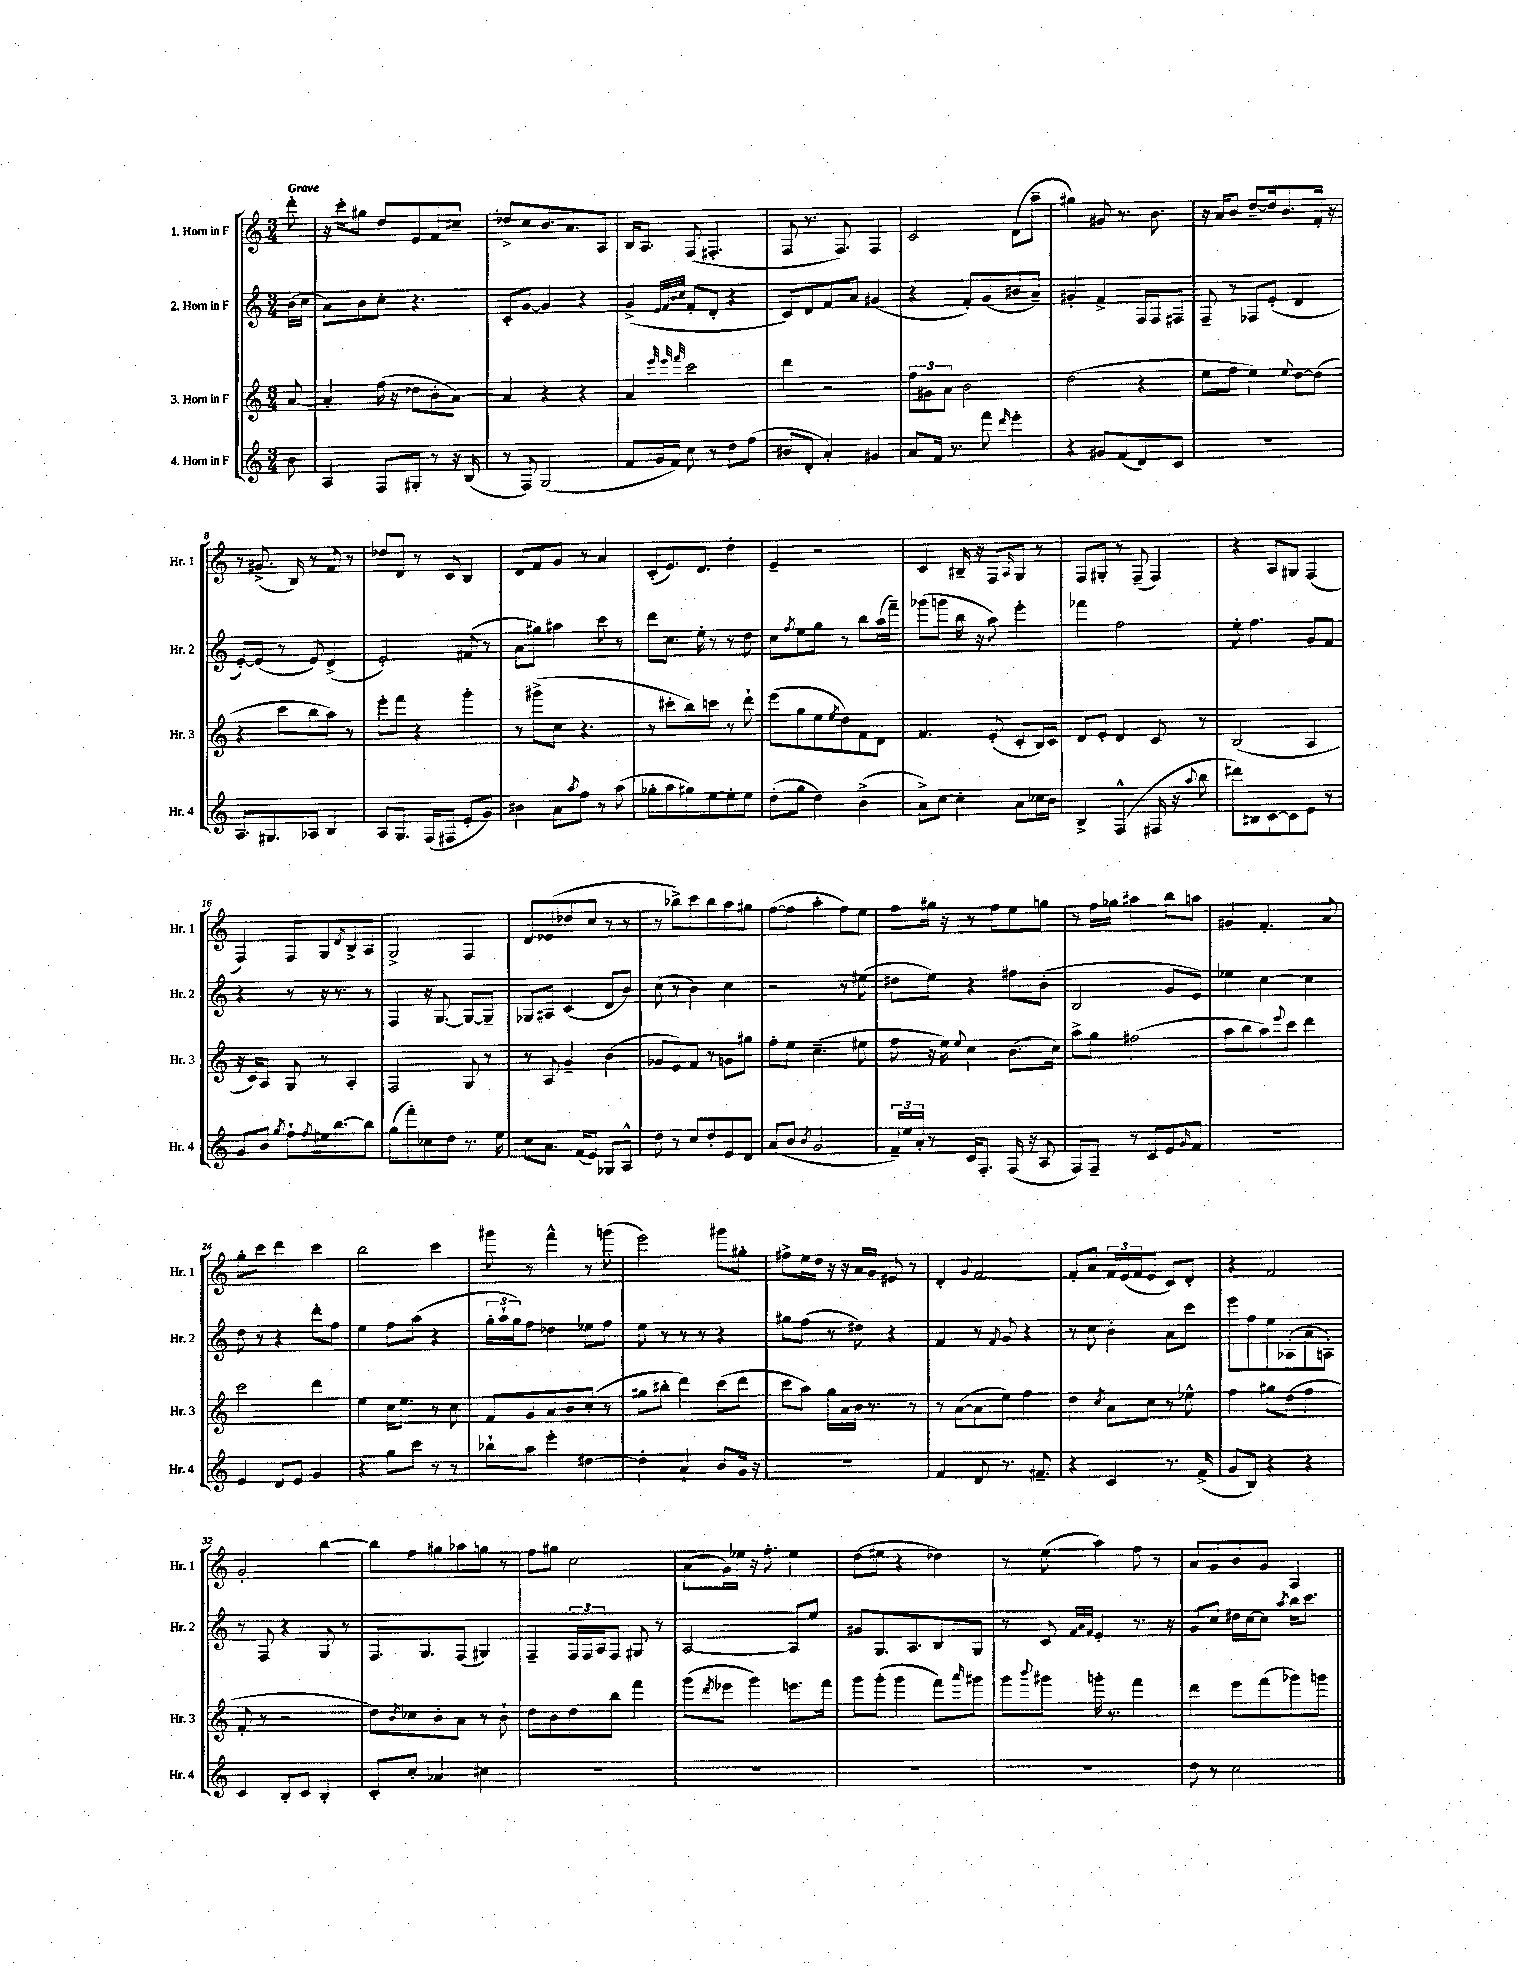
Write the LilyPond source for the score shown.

<<
\new StaffGroup <<
\new Staff = "s0" \with { instrumentName = "1. Horn in F" shortInstrumentName = "Hr. 1" } {
    \clef treble \key c \major \numericTimeSignature \time 3/4 \partial 8 \tempo "Grave"
    d'''8-. |
    r16 c'''16-. gis''8 d''8 e'8 f'8 cis''8-- |
    des''8-> c''8 b'8. a'8. a8 |
    b16 a8. f8( fis4.-. |
    f8 r8. f8.) f4 |
    c'2 d'8( a''8-- |
    gis''4) gis'8 r8. b'8. |
    r16 a'16 b'8 d''8~-- d''16 b'8. f'16-. r16 |
    r8 gis'8.->( b16) r8 f'8 r8 |
    des''8 d'8 r8 c'8 b4 |
    d'8 f'8 g'8 r8 a'4 |
    c'8-.( e'8.) d'8. d''4-. |
    e'4-- r2 |
    c'4 bis16-- r16 f8 \grace { a16 } g8 r8 |
    f8 gis8-. r8 f8--( f4) |
    r4 a8 gis8 f4( |
    f4) f8 g8 \acciaccatura { d'8 } b8-> a8 |
    g2-> f4 |
    d'8 ees'8( des''8 c''8 r8 r8 |
    r8 bes''8->) c'''8 bes''8 a''8 gis''8 |
    f''8~( f''8 a''4-. f''8) e''8 |
    f''8 gis''16 r16 r8 f''8 e''8 g''8 |
    r8 f''16 ges''16 ais''4 b''8 a''8 |
    gis'4 f'4.-. a'8 |
    g''8-. c'''8 d'''4 c'''4 |
    b''2 c'''4 |
    gis'''8 r8 f'''4-^ r8 g'''8( |
    e'''2) gis'''8 gis''8-. |
    fis''8-> e''16 d''16 r16 r16 a'16 g'16 eis'8 r8 |
    d'4-. \appoggiatura { g'8 } f'2~ |
    f'8-. a'8 \tuplet 3/2 { f'16 e'16( f'16 } e'8 c'8) d'8-. |
    r4 f'2 |
    g'2-. b''4~ |
    b''8 f''8 gis''8 aes''8 g''8 r8 |
    f''8 gis''8 c''2 |
    a'8( g'16) ees''16 r16 f''8.-. ees''4 |
    d''8( eis''8 r4 des''4) |
    r8 e''8( a''4) f''8 r8 |
    a'8 g'8 b'8 g'8 a4 \bar "|." |
}
\new Staff = "s1" \with { instrumentName = "2. Horn in F" shortInstrumentName = "Hr. 2" } {
    \clef treble \key c \major \numericTimeSignature \time 3/4 \partial 8
    b'16( c''16 |
    a'8) b'8 c''8-. r4. |
    c'8-. g'8~ g'4 r4 |
    g'4->( \grace { e'32 f'32 b'32 c''32 } f'8-. d'8-. r4 |
    c'8) d'8 f'8 a'8 gis'4( |
    r4 f'8-.) g'8( bis'8 a'8--) |
    gis'4-. f'4-> f16 f16 fis8 |
    f8-- r8 fes8 e'8-.( d'4 |
    e'8~-.) e'8( r8 e'8) d'4->( |
    e'2-.) fis'8( r8 |
    a'8 gis''8) ais''4 c'''8 r8 |
    d'''8 c''8. e''16-. r8 r8 d''8 |
    c''8 \acciaccatura { f''8 } e''8 g''8 r8 b''8 a''16( f'''16--) |
    ges'''8( g'''8 b''16 r16 a''8) e'''4-. |
    fes'''4 f''2 |
    e''8-. f''4. g'8 f'8 |
    r4 r8 r16 r8. r8 |
    f4 r16 g8.~ g8~ g8-- |
    ges8 ais8 c'4( d'8 b'8) |
    c''8( r8 b'4) c''4 |
    r2 r8 eis''8( |
    dis''8 e''8) r4 fis''8 b'8-.( |
    b2 g'8 e'8) |
    ees''4 c''4~ c''4 |
    d''8 r8 r4 d'''8-. f''8 |
    e''4 f''8 a''8( r4 |
    \tuplet 3/2 { g''16-. a''16-! g''16) } f''8 des''4 ees''8 f''8 |
    e''8 r8 r8 r8 r4 |
    gis''8 f''8( r8 dis''8) r4 |
    f'4 r8 \acciaccatura { f'8 } g'8 r4 |
    r8 c''8 b'4-. a'8 c'''8 |
    e'''8 f''8 e''8 aes8-.( a'8 a8-.) |
    r8 f8 r4 g8 r8 |
    f8. g8. f8( gis4) |
    f4-- \tuplet 3/2 { f16 f16 a16 } f8 gis8 r8 |
    a2~ a8 e''8 |
    gis'8 g8. a8. b8 g8 |
    r8 c'8 \grace { f'32 a'32 f'32 } e'4-. r8. r16 |
    g'8 c''8 dis''16 c''16~ c''8 \acciaccatura { a''8 } b''16 c'''8. \bar "|." |
}
\new Staff = "s2" \with { instrumentName = "3. Horn in F" shortInstrumentName = "Hr. 3" } {
    \clef treble \key c \major \numericTimeSignature \time 3/4 \partial 8
    a'8~ |
    a'4-. f''16( r16 des''8 b'8-. a'8~) |
    a'4 r4 r4 |
    a'4 \grace { e'''32 e'''32 f'''32 } c'''2 |
    d'''4 r2 |
    \tuplet 3/2 { f''8 gis'8 a'8 } b'2 |
    d''2( r4 |
    e''8 f''8 e''4) \appoggiatura { e''8 } d''8~ d''8( |
    r4 c'''8 b''8 a''8) r8 |
    e'''8-. f'''8 r4 g'''4-. |
    r8 gis'''8->( c''8 r4. |
    r8 cis'''8-. b''8) c'''8 r8 d'''8-! |
    e'''8( g''8 e''8 \acciaccatura { e''8 } d''8) f'8 d'8 |
    f'4. e'8-.( c'8-. b16) c'16 |
    d'8 e'8-. d'4 c'8 r8 |
    b2( a4 |
    r16 c'16) a8 g8 r8 a4-. |
    f2 g8 r8 |
    r8 a8 g'4-- b'4( |
    ges'8 e'8) f'8 r8 g'8 gis''8 |
    f''8-. e''8 c''4.--( eis''8 |
    f''8 r16 e''16) \appoggiatura { e''8 } c''4 b'8.( c''16) |
    a''8-> g''8 fis''2( |
    a''8 b''8 a''8) \appoggiatura { e'''8 } c'''8 d'''4 |
    c'''2 d'''4 |
    e''4 c''16 e''8. r8 c''8 |
    f'8 g'8 a'8 b'8 c''8-.( r8 |
    gis''8 bis''8-. d'''4) c'''8( d'''8 |
    c'''8 a''8) g''16 a'16 b'16 r8. r8 |
    r8 a'8~( a'8 e''8) f''4 |
    d''4 \acciaccatura { c''8 } a'8 c''8 r8 ees''8-^ |
    f''4 gis''8 d''8( f''4 |
    f'8-. r8 r2 |
    d''8) \acciaccatura { b'8 } ces''8 b'8-. a'8 r8 b'8-! |
    d''8 b'8 d''8 b''8 f'''4 |
    g'''8( \acciaccatura { d'''8 } ees'''8 g'''4) e'''8. f'''16 |
    g'''8 g'''8-.( g'''4 f'''8) \grace { a'''16 } gis'''8 |
    g'''8 \appoggiatura { b'''8 } gis'''8 g'''16-. r8. f'''4 |
    d'''4 e'''8 f'''8( ges'''8) g'''8 \bar "|." |
}
\new Staff = "s3" \with { instrumentName = "4. Horn in F" shortInstrumentName = "Hr. 4" } {
    \clef treble \key c \major \numericTimeSignature \time 3/4 \partial 8
    b'8 |
    a4 f8 gis8-. r8 r16 b16( |
    r8 f8) g2( |
    f'8 g'16 f'16) c''8 r8 d''8 f''8( |
    bis'8 d'8-. a'4-.) gis'4 |
    a'8 f'16 r8. f'''8 \grace { d'''16 } e'''4-. |
    r4 gis'8 f'8( d'8) c'8 |
    R2. |
    a8. gis8. aes8 b4 |
    a8 g8. f16( fis8 e'8-. g'8) |
    bis'4 a'8 \acciaccatura { a''8 } f''8 r8 a''8( |
    ges''8-. a''8 gis''8) e''8~ e''8-. e''8 |
    d''8-.( g''8 d''4) b'4->( |
    a'8->) c''8~ c''4-. a'8 ces''16 b'16 |
    b4-> f4-^( fis16 r16 \appoggiatura { a''8 } b''8 |
    dis'''8) bis8 c'8~ c'8 e'8 r8 |
    g'8 b'8 \acciaccatura { g''8 } f''8-! \acciaccatura { f''8 } eis''16 b''8.~ b''8 |
    g''8( f'''8-.) ces''8 d''8 r8. e''16 |
    c''8 a'8. f'16( e'8) ges8 a8-^ |
    d''8 r8 c''8 d''8-. e'8 d'8 |
    a'8( b'8 \acciaccatura { b'8 } g'2 |
    \tuplet 3/2 { f'16--) e''16 a'16-. } r8 c'16 f8.-. f16( r16 a8 |
    f8) f8-- r8 c'8 e'8 \grace { g'16 } f'8 |
    r2. |
    e'4 d'8 e'8 g'4 |
    r4 g''8 c'''8 r8 r8 |
    bes''8-! a''8 e'''4-. dis''4~ |
    dis''4-. a'4-! b'8 g'16 r16 |
    R2. |
    f'4 d'8 r8. fis'8.-- |
    r4 c'4 r8. f'16->( |
    g'8 b8) r4 r4 |
    c'4 b8-. c'8 b4-. |
    c'8-. c''8-. aes'4 cis''4 |
    R2. |
    R2. |
    R2. |
    R2. |
    d''8 r8 c''2 \bar "|." |
}
>>
>>
